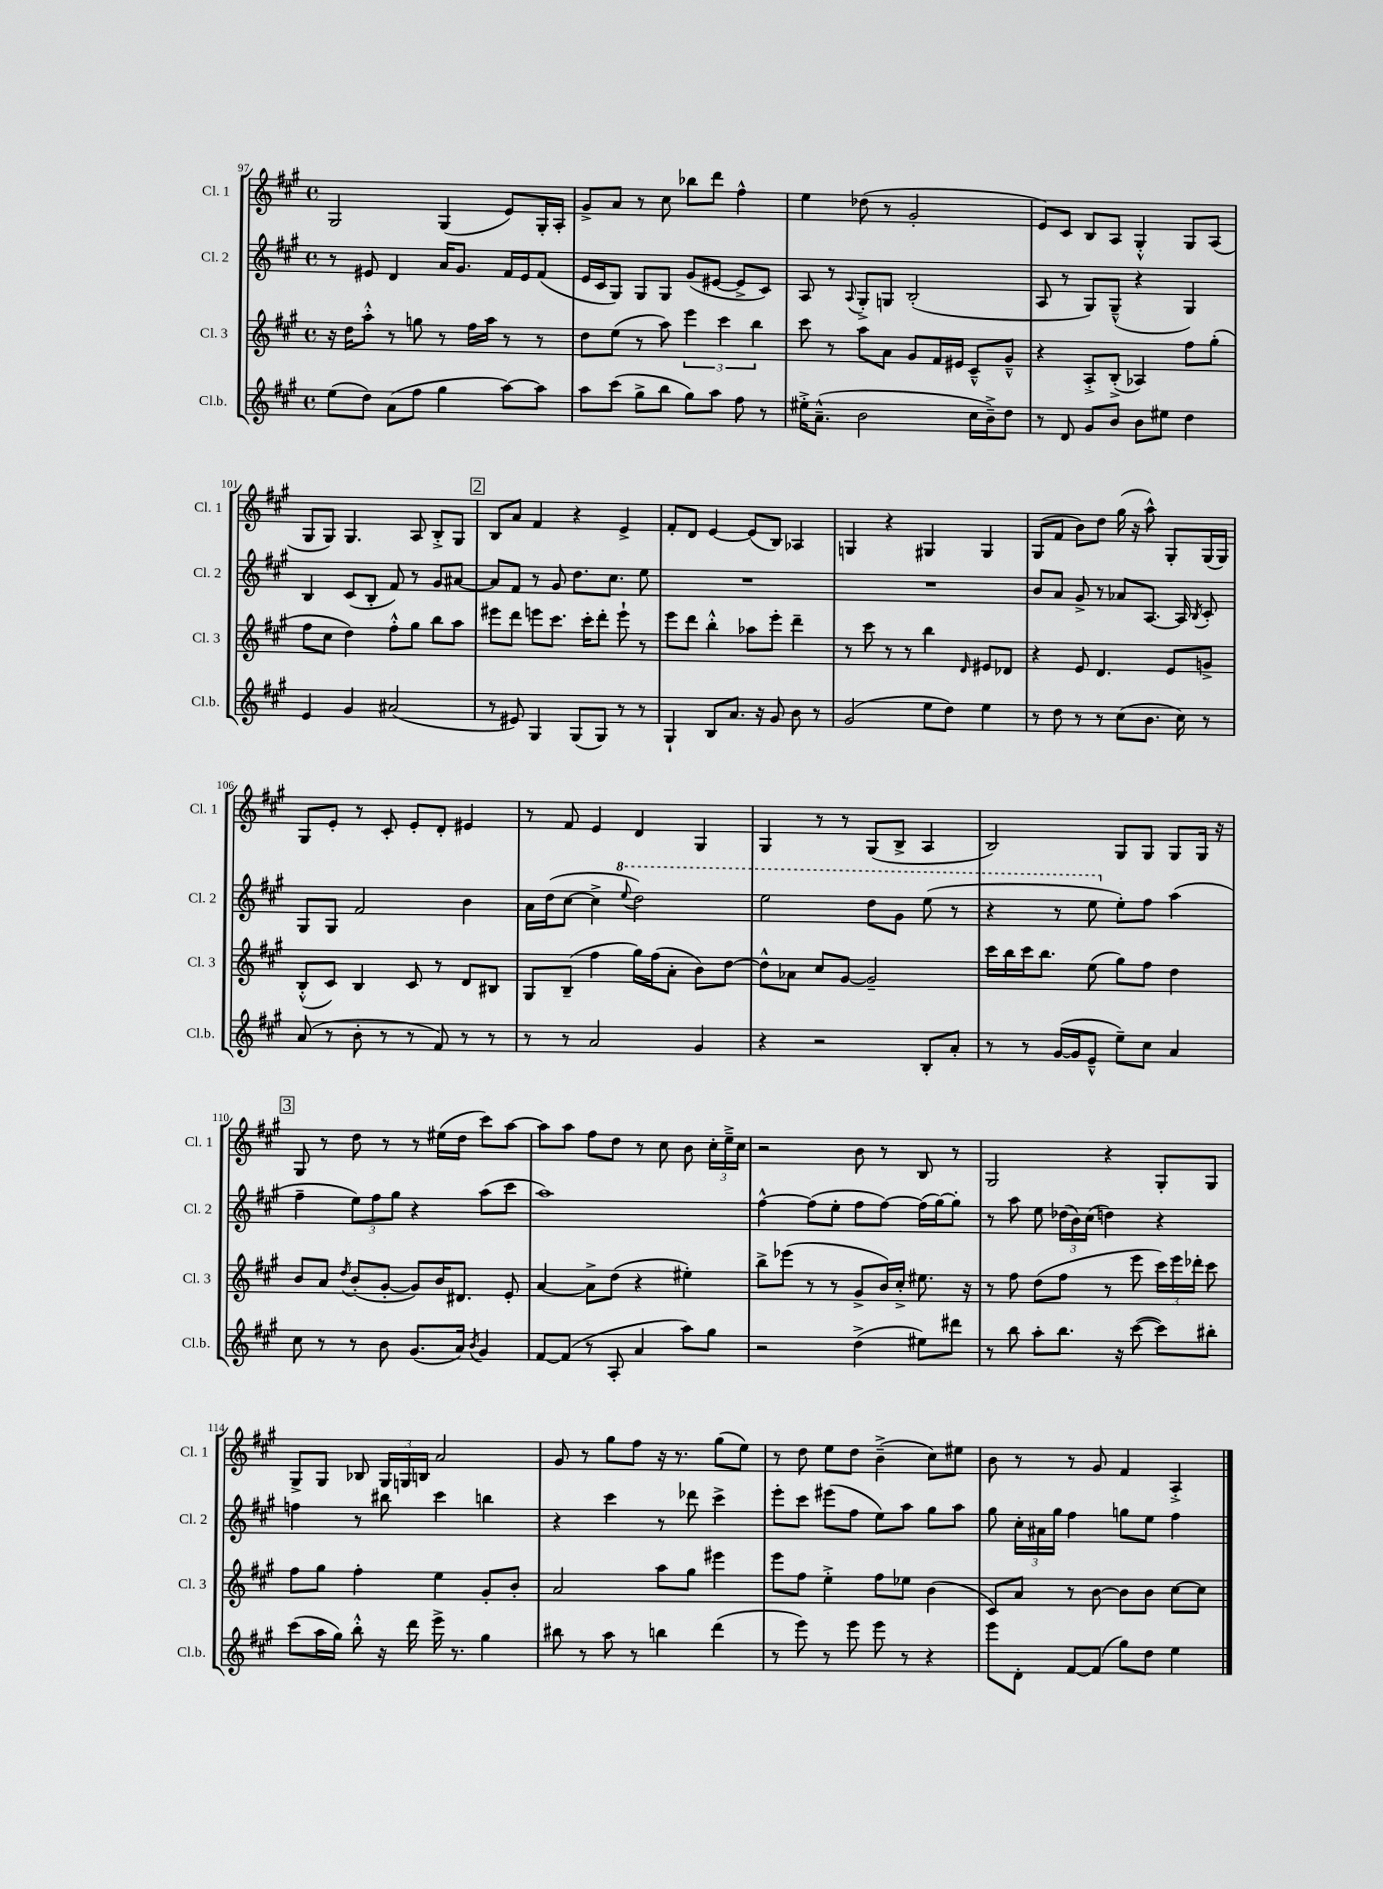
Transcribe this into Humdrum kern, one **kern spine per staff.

**kern	**kern	**kern	**kern
*staff4	*staff3	*staff2	*staff1
*clefG2	*clefG2	*clefG2	*clefG2
*k[f#c#g#]	*k[f#c#g#]	*k[f#c#g#]	*k[f#c#g#]
*M4/4	*M4/4	*M4/4	*M4/4
*met(c)	*met(c)	*met(c)	*met(c)
(8ee	16r	8r	2G#
.	16dd	.	.
8dd)	8aa'^^	8e#	.
(8a	8r	4d	.
8ff#	8gg	.	.
4gg#	8r	16a	(4G#
.	.	8.g#	.
.	16ff#	.	.
.	16aa	.	.
[8aa)	8r	16f#	8e)
.	.	16e#	.
8aa]	8r	(8f#	16G#'
.	.	.	16A'
=	=	=	=
8aa	8dd	16e	8g#^
.	.	16c#	.
(8ccc#	(8ee	8G#)	8a
8gg#^	8r	8G#	8r
8bb	8aa)	8G#	8cc#
8gg#)	6eee	(8g#	8bb-
8aa	.	[8e#	8ddd
.	6ccc#	.	.
8ff#	.	8e#^]	4ff#^^
.	6bb	.	.
8r	.	8c#)	.
=	=	=	=
16ee#'^	8ccc#	8A	4ee
(8.a~^^	.	.	.
.	8r	8r	.
.	.	8qqA	.
2b	8aa	8G#'^	(8dd-
.	8a	8G	8r
.	8g#	(2B'	2g#'
.	16f#	.	.
.	16e#	.	.
16cc#	8c#~^^	.	.
16b~^)	.	.	.
8dd	8g#~^^	.	.
=	=	=	=
8r	4r	8A	8e)
8d	.	8r	8c#
8g#	8A'^	8G#)	8B
8b	(8B'^	(8G#~^^	8A
8b	4A-)	4r	4G#'^^
8ee#	.	.	.
4dd	8ff#	4G#)	8G#
.	(8gg#'	.	(8A
=	=	=	=
4e	8ff#	4B	8G#
.	8cc#	.	8G#)
4g#	4dd)	(8c#	4.G#
.	.	8B'	.
(2a#	8ff#'^^	8f#)	.
.	8gg#	8r	8A
.	8bb	8g#	8B'^
.	8aa	[8a#	8G#
=	=	=	=
8r	8eee#	8a#]	8B
8e#)	8ddd	8f#	8a
4G#	8eee	8r	4f#
.	8.ccc#	8g#	.
(8G#	.	8.dd	4r
.	16ccc#'	.	.
8G#)	8ddd'	.	.
.	.	8.cc#	.
8r	8eee`	.	4e^
8r	8r	8ee	.
=	=	=	=
4G#`	8eee	1r	8f#'
.	8ddd	.	8d
8B	4bb'^^	.	[4e
8.a	.	.	.
.	8aa-	.	(8e]
16r	.	.	.
8g#	8eee'	.	8B)
8b	4ddd~	.	4A-
8r	.	.	.
=	=	=	=
(2g#	8r	1r	4G
.	8ccc#	.	.
.	8r	.	4r
.	8r	.	.
8ee	4bb	.	4G#
8dd)	.	.	.
.	16qqd	.	.
4ee	8e#	.	4G#
.	8d-	.	.
=	=	=	=
8r	4r	8b	(8G#
8dd	.	8a	8f#
8r	8e	8g#^	8b)
8r	4.d	8r	8dd
(8cc#	.	8a-	(16gg#
.	.	.	16r
8.b	.	[8.A	8aa^^)
.	8e	.	8G#'
16cc#)	.	16A]	.
.	.	8qB	.
8r	8g^	8c#'	(16G#
.	.	.	16G#)
=	=	=	=
(8a	(8B'^^	8G#	8G#
8r	8c#)	8G#	8e'
8b'	4B	2f#	8r
8r	.	.	8c#'
8r	8c#	.	8e'
8f#)	8r	.	8d'
8r	8d	4b	4e#
8r	8B#	.	.
=	=	=	=
8r	8G#	16a	8r
.	.	(16dd	.
8r	(8B~	[8cc#	8f#
2a	4ff#	4cc#^]	4e
.	.	8qqeee	.
.	16gg#)	2ddd)	4d
.	(16ff#	.	.
.	8a'	.	.
4g#	8b)	.	4G#
.	[8dd	.	.
=	=	=	=
4r	8dd^^]	2eee	4G#
.	8a-	.	.
2r	8cc#	.	8r
.	[8g#	.	8r
.	2g#~]	8ddd	(8G#
.	.	8gg#	8B^
8B'	.	(8eee	4A
8a'	.	8r	.
=	=	=	=
8r	16ccc#	4r	2B)
.	16bb	.	.
8r	16ccc#	.	.
.	8.bb	.	.
([16g#	.	8r	.
16g#]	.	.	.
8e~^^	(8ee	8eee	.
8ee~)	8gg#)	8ee')	8G#
8cc#	8ff#	8ff#	8G#
4a	4dd	(4aa	8G#
.	.	.	16G#
.	.	.	16r
=	=	=	=
8cc#	8b	4ff#~	8G#
8r	8a	.	8r
.	8qdd	.	.
8r	(8b'	12ee)	8dd
.	.	12ff#	.
8b	[8g#'	.	8r
.	.	12gg#	.
(8.g#	8g#])	4r	8r
.	16b	.	(16ee#
16a)	8.d#	.	16dd
8qb	.	.	.
4g#	.	(8aa	8ccc#)
.	8e'	8ccc#	[8aa
=	=	=	=
[8f#	[4a	1aa)	8aa]
(8f#]	.	.	8aa
8r	8a^]	.	8ff#
8A'	(8dd	.	8dd
4a	4r	.	8r
.	.	.	8cc#
8aa)	4ee#')	.	8b
8gg#	.	.	24cc#'
.	.	.	24ee~^
.	.	.	24cc#
=	=	=	=
2r	8bb^	[4ff#^^	2r
.	(8eee-	.	.
.	8r	(8ff#]	.
.	8r	8ee'	.
(4dd^	8g#^	8ff#	8b
.	16b)	[8ff#)	8r
.	16cc#'^	.	.
8ee#)	8.ee#	(16ff#]	8B
.	.	[16gg#)	.
8ddd#	.	8gg#']	8r
.	16r	.	.
=	=	=	=
8r	8r	8r	2G#
8bb	8ff#	8aa	.
8aa'	(8dd	8ee	.
8.bb	8ff#	(24dd-	.
.	.	24b)	.
.	.	(24cc#	.
.	8r	4dd)	4r
16r	.	.	.
([8ccc#	8eee	.	.
8ccc#])	24ccc#)	4r	8G#'
.	24eee	.	.
.	24ddd-'	.	.
8bb#'	8ccc#	.	8G#
=	=	=	=
(8ccc#	8ff#	4ff	8G#^
16aa	8gg#	.	8G#
16gg#)	.	.	.
8bb'^^	4ff#'	8r	8B-
16r	.	8bb#	24G#
.	.	.	24G
16ddd	.	.	.
.	.	.	24B
16eee^	4ee	4ccc#	2a
8.r	.	.	.
4gg#	8g#'	4bb	.
.	8b'	.	.
=	=	=	=
8bb#	2a	4r	8g#
8r	.	.	8r
8aa	.	4ccc#	8gg#
8r	.	.	8ff#
4bb	8aa	8r	16r
.	.	.	8.r
.	8gg#	8ddd-	.
(4ddd	4eee#	4ccc#^	(8gg#
.	.	.	8ee)
=	=	=	=
8r	8eee	8eee'	8r
8eee)	8ff#	8ccc#	8dd
8r	4ee'^	(8eee#	8ee
8eee	.	8ff#	8dd
8eee	8ff#	8ee)	(4b~^
8r	8ee-	8aa	.
4r	(4b	8gg#	8cc#)
.	.	8aa	8ee#
=	=	=	=
8eee	8c#)	8gg#	8b
8d'	8a	24cc#'	8r
.	.	24a#	.
.	.	24gg#	.
[8f#	8r	4ff#	8r
(8f#]	[8b	.	8g#
8gg#)	8b]	8gg	4f#
8dd	8b	8ee	.
4ee	[8cc#	4ff#	4A'^
.	8cc#]	.	.
==	==	==	==
*-	*-	*-	*-
